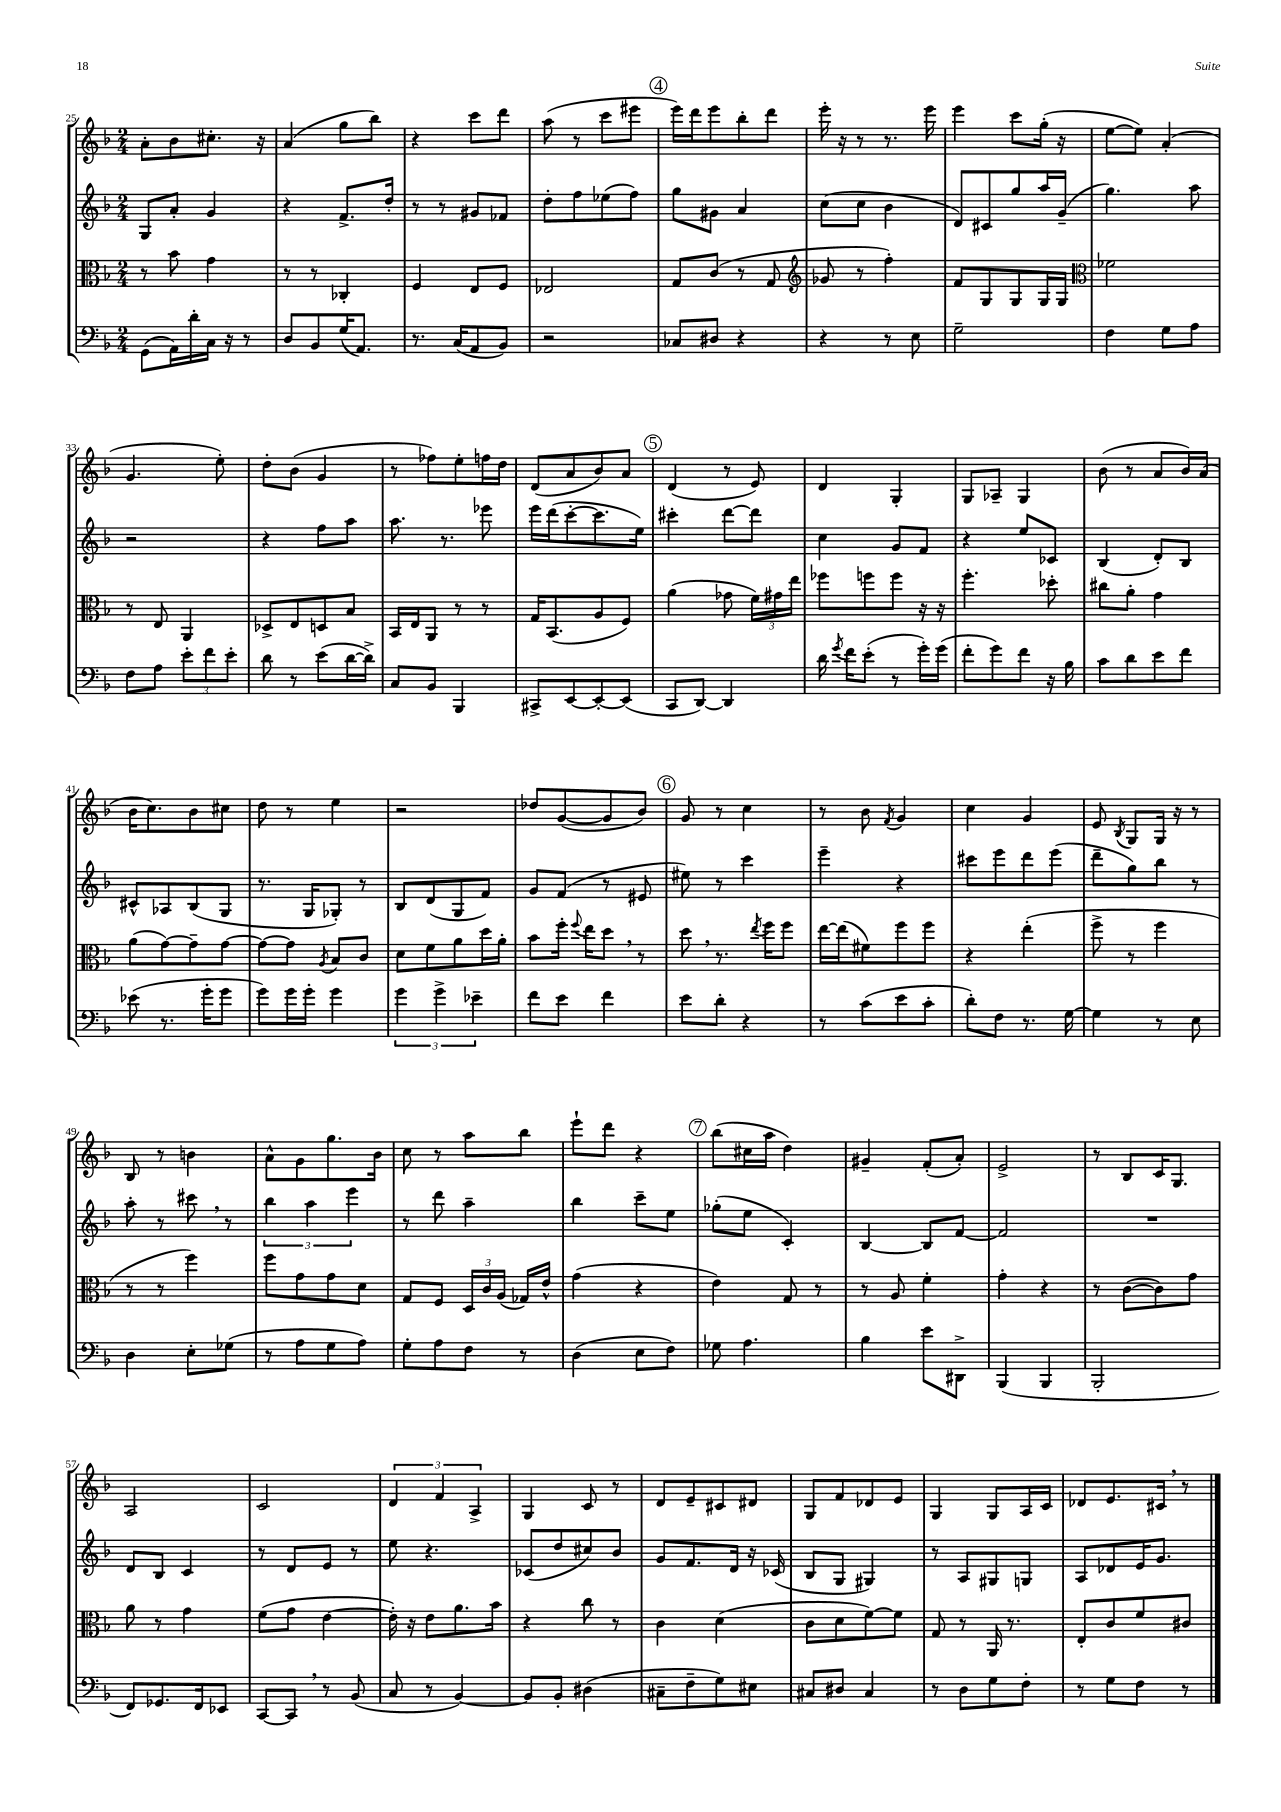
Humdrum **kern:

**kern	**kern	**kern	**kern
*part4	*part3	*part2	*part1
*staff4	*staff3	*staff2	*staff1
*clefF4	*clefC3	*clefG2	*clefG2
*k[b-]	*k[b-]	*k[b-]	*k[b-]
*M2/4	*M2/4	*M2/4	*M2/4
=25	=25	=25	=25
(8GG\L	8r	8G/L	8a'\L
16AA\L)	8b-\	8a'/J	8b-\
16d'\	.	.	.
16C\JJ	4g\	4g/	8.cc#X'\J
16r	.	.	.
8r	.	.	.
.	.	.	16r
=26	=26	=26	=26
8D/L	8r	4r	(4a/
8BB-/	8r	.	.
(16G/K	4C-X'/	8.f^/L	8gg\L
8.AA/J)	.	.	.
.	.	.	8bb-\J)
.	.	16dd'/Jk	.
=27	=27	=27	=27
8.r	4F/	8r	4r
.	.	8r	.
(16C/KL	.	.	.
8AA/	8E/L	8g#X/L	8ccc\L
8BB-/J)	8F/J	8f-X/J	8ddd\J
=28	=28	=28	=28
2r	2E-X/	8dd'\L	(8aa\
.	.	8ff\	8r
.	.	(8ee-X\	8ccc\L
.	.	8ff\J)	8eee#X\J
!!LO:REH:place=s1:t=4
=29	=29	=29	=29
8C-X/L	8G/L	8gg\L	16eee\LL)
.	.	.	16ddd\J
8D#X/J	(8c/J	8g#X\J	8eee\
4r	8r	4a/	8bb-'\
.	8G/	.	8ddd\J
=30	=30	=30	=30
*	*clefG2	*	*
4r	8g-X/	(8cc\L	16eee'\
.	.	.	16r
.	8r	8cc\J	8r
8r	4ff'\)	4b-\	8.r
8E\	.	.	.
.	.	.	16eee\
=31	=31	=31	=31
2G~\	8f/L	8d/L)	4eee\
.	8G/	8c#X/	.
.	8G/	8gg/	8ccc\L
.	16G/L	16aa/L	(16gg'\Jk
.	16G/JJ	(16g~/JJ	16r
=32	=32	=32	=32
*	*clefC3	*	*
4F\	2f-X\	4.gg\)	[8ee\L
.	.	.	8ee\J])
8G\L	.	.	(4a'/
8A\J	.	8aa\	.
!!LO:LB:g=z
=33	=33	=33	=33
8F\L	8r	2r	4.g/
8A\J	8E/	.	.
12e'\L	4AA/	.	.
12f\	.	.	.
.	.	.	8ee'\)
12e'\J	.	.	.
=34	=34	=34	=34
8d\	8D-X^/L	4r	8dd'\L
8r	8E/	.	(8b-\J
(8e\L	8Dn/	8ff\L	4g/
[16d\L	8B-/J	8aa\J	.
16d^\JJ])	.	.	.
=35	=35	=35	=35
8C/L	16BB-/LL	8.aa\	8r
.	16E/J	.	.
8BB-/J	8AA/J	.	8ff-X\L)
.	.	8.r	.
4BBB-/	8r	.	8ee'\
.	8r	8eee-X\	16ffn\L
.	.	.	16dd\JJ
=36	=36	=36	=36
8CC#X^/L	16G/KL	16eee\LL	(8d/L
.	(8.BB-/	(16ddd\J	.
[8EE/	.	[8ccc'\	8a/
8EE'/_	8A/	8.ccc\]	8b-/)
(8EE/J]	8F/J)	.	8a/J
.	.	16ee\Jk)	.
!!LO:REH:place=s1:t=5
=37	=37	=37	=37
8CC/L	(4a\	4ccc#X'\	(4d/
[8DD/J)	.	.	.
4DD/]	8g-X\	[8ddd\L	8r
.	24f\LL)	8ddd\J]	8e/)
.	24g#X\	.	.
.	24ee\JJ	.	.
=38	=38	=38	=38
16d\	8ff-X\L	4cc\	4d/
8qg/	.	.	.
16f\KL	.	.	.
(8e'\J	8ffn\	.	.
8r	8ff\J	8g/L	4G'/
16g'\LL)	16r	8f/J	.
(16g\JJ	16r	.	.
=39	=39	=39	=39
8f'\L	4.ff'\	4r	8G/L
8g\)	.	.	8A-X~/J
8f\J	.	8ee/L	4G/
16r	8dd-X'\	8c-X/J	.
16B-\	.	.	.
=40	=40	=40	=40
8c\L	8cc#X\L	(4B-/	(8b-\
8d\	8a'\J	.	8r
8e\	4g\	8d'/L)	8a/L
8f\J	.	8B-/J	16b-/L)
.	.	.	(16a/JJ
!!LO:LB:g=z
=41	=41	=41	=41
(8e-X\	(8a\L	8c#X^^/L	16b-\KL
.	.	.	8.cc\)
8.r	[8g\)	8A-X/	.
.	8g~\]	(8B-/	8b-\
16g'\KL	.	.	.
8g\J	[8g\J	8G/J	8cc#X\J
=42	=42	=42	=42
8g\L)	8g\L_	8.r	8dd\
16g\L	8g\J]	.	8r
16g'\JJ	.	16G/KL	.
.	8qA/	.	.
4g\	8B-/L	8G-X'/J)	4ee\
.	8c/J	8r	.
=43	=43	=43	=43
6g\	8d\L	8B-/L	2r
.	8f\	(8d/	.
6g^\	.	.	.
.	8a\	8G/	.
6e-X~\	.	.	.
.	16dd\L	8f/J)	.
.	16a'\JJ	.	.
=44	=44	=44	=44
8f\L	8b-\L	8g/L	8dd-X/L
8e\J	16ff'\Jk	(8f/J	([8g/
.	8qqff/	.	.
.	16ee\KL	.	.
4f\	8dd,\J	8r	8g/]
.	8r	8e#X/	8b-/J)
!!LO:REH:place=s1:t=6
=45	=45	=45	=45
8e\L	8dd,\	8ee#X\)	8g/
8d'\J	8.r	8r	8r
4r	.	4ccc\	4cc\
.	8qee/	.	.
.	16ff\KL	.	.
.	8ff\J	.	.
=46	=46	=46	=46
8r	[16ee\LL	4eee~\	8r
.	(16ee\J]	.	.
(8c\L	8f#X\)	.	8b-\
.	.	.	8qf/
8e\	8ff\	4r	4g/
8c'\J	8ff\J	.	.
=47	=47	=47	=47
8d'\L)	4r	8ccc#X\L	4cc\
8F\J	.	8eee\	.
8.r	(4ee'\	8ddd\	4g/
.	.	(8eee\J	.
[16G\	.	.	.
=48	=48	=48	=48
4G\]	8ff^\	8ddd~\L	8e/
.	.	.	8qB-/
.	8r	8gg\)	8G/L
8r	4ff\	8bb-\J	16G/Jk
.	.	.	16r
8E\	.	8r	8r
!!LO:LB:g=z
=49	=49	=49	=49
4D\	8r	8aa'\	8B-/
.	8r	8r	8r
8E'\L	4ff\)	8ccc#X,\	4bn\
(8G-X\J	.	8r	.
=50	=50	=50	=50
8r	8ff\L	6bb-\	8a^^\L
8A\L	8g\	.	8g\
.	.	6aa\	.
8G\	8g\	.	8.gg\
.	.	6eee\	.
8A\J)	8d\J	.	.
.	.	.	16b-\Jk
=51	=51	=51	=51
8G'\L	8G/L	8r	8cc\
8A\	8F/J	8ddd\	8r
8F\J	24D/LL	4aa~\	8aa\L
.	24c/	.	.
.	(24A/JJ	.	.
8r	16G-X/LL)	.	8bb-\J
.	16e^^/JJ	.	.
=52	=52	=52	=52
(4D\	(4g\	4bb-\	8eee`\L
.	.	.	8ddd\J
8E\L	4r	8ccc~\L	4r
8F\J)	.	8ee\J	.
!!LO:REH:place=s1:t=7
=53	=53	=53	=53
8G-X\	4e\)	(8gg-X'\L	(8bb-\L
4.A\	.	8ee\J	16cc#X\L
.	.	.	16aa\JJ
.	8G/	4c'/)	4dd\)
.	8r	.	.
=54	=54	=54	=54
4B-\	8r	[4B-/	4g#X~/
.	8A/	.	.
8e\L	4f'\	8B-/L]	(8f'/L
8DD#X^\J	.	[8f/J	8a'/J)
=55	=55	=55	=55
(4BBB-/	4g'\	2f/]	2e^/
4BBB-/	4r	.	.
=56	=56	=56	=56
2BBB-'/	8r	2r	8r
.	([8c\L	.	8B-/L
.	8c\])	.	16c/K
.	.	.	8.G/J
.	8g\J	.	.
!!LO:LB:g=z
=57	=57	=57	=57
8FF/L)	8a\	8d/L	2A/
8.GG-X/	8r	8B-/J	.
.	4g\	4c/	.
16FF/k	.	.	.
8EE-X/J	.	.	.
=58	=58	=58	=58
[8CC/L	(8f\L	8r	2c/
8CC,/J]	8g\J	8d/L	.
8r	[4e\	8e/J	.
(8BB-/	.	8r	.
=59	=59	=59	=59
8C/	16e'\])	8ee\	6d/
.	16r	.	.
8r	8e\L	4.r	.
.	.	.	6f/
[4BB-/)	8.a\	.	.
.	.	.	6A^/
.	16b-\Jk	.	.
=60	=60	=60	=60
8BB-/L]	4r	(8c-X/L	4G/
8BB-'/J	.	8dd/	.
(4D#X\	8cc\	8cc#X/)	8c/
.	8r	8b-/J	8r
=61	=61	=61	=61
8C#X~\L	4c\	8g/L	8d/L
8F~\	.	8.f/	8e~/
8G\)	(4d\	.	8c#X/
.	.	16d/Jk	.
8E#X\J	.	16r	8d#X/J
.	.	(16c-X/	.
=62	=62	=62	=62
8C#X/L	8c\L	8B-/L	8G/L
8D#X/J	8d\	8G/J	8f/
4C#/	[8f\)	4G#X/)	8d-X/
.	8f\J]	.	8e/J
=63	=63	=63	=63
8r	8G/	8r	4G/
8D\L	8r	8A/L	.
8G\	16AA/	8G#X/	8G/L
.	8.r	.	.
8F'\J	.	8Gn/J	16A/L
.	.	.	16c/JJ
=64	=64	=64	=64
8r	8E'/L	8A/L	8d-X/L
8G\L	8c/	8d-X/	8.e/
8F\J	8f/	16e/K	.
.	.	8.g/J	16c#X,/Jk
8r	8c#X/J	.	8r
==	==	==	==
*-	*-	*-	*-
